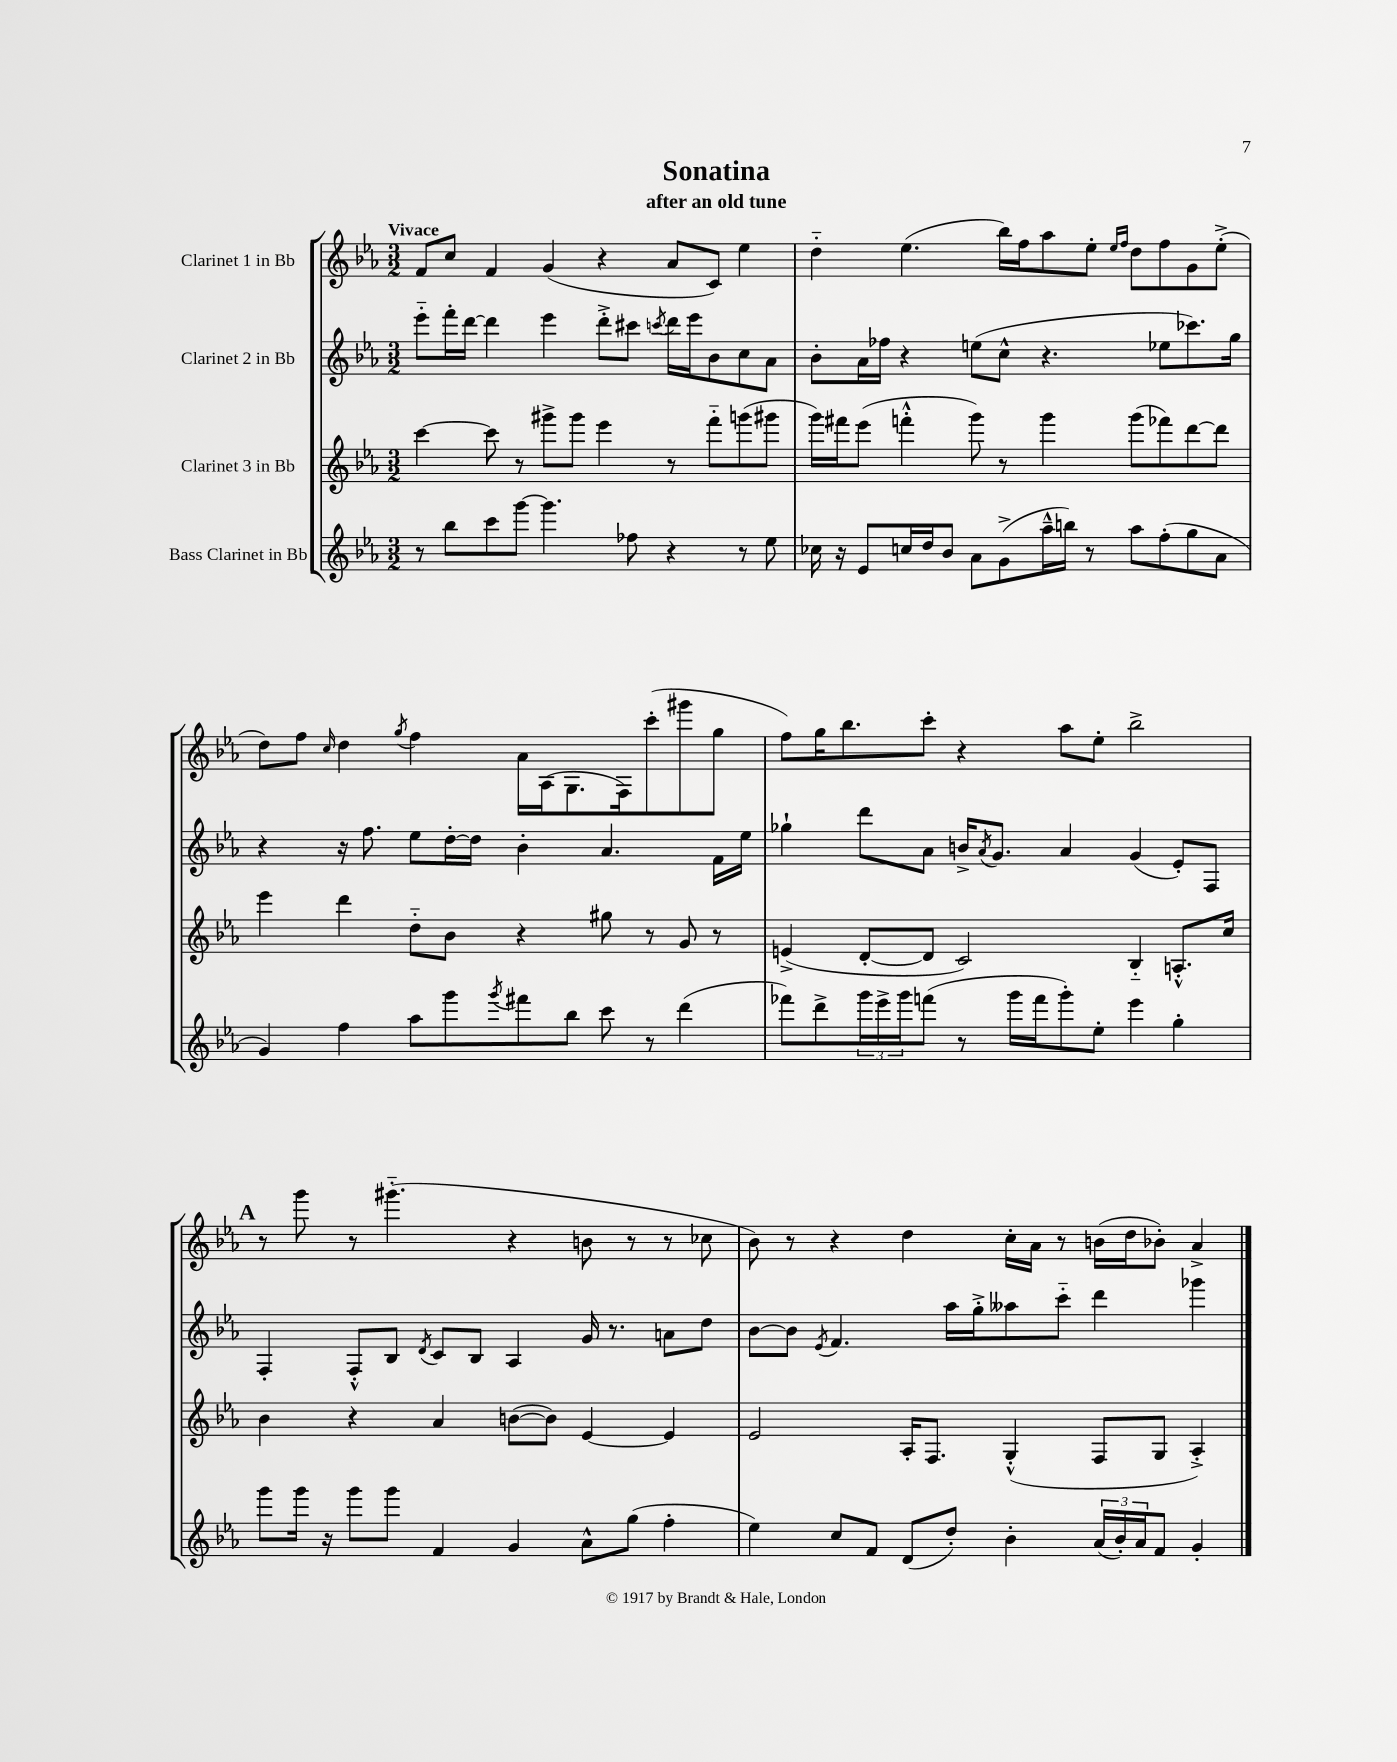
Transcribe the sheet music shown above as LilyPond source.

\header { title = "Sonatina" subtitle = "after an old tune" }
<<
\new StaffGroup <<
\new Staff = "s0" \with { instrumentName = "Clarinet 1 in Bb" } {
    \clef treble \key ees \major \numericTimeSignature \time 3/2 \tempo "Vivace"
    f'8 c''8 f'4 g'4( r4 aes'8 c'8) ees''4 |
    d''4-_ ees''4.( bes''16) f''16 aes''8 ees''8-. \grace { ees''16 f''16 } d''8 f''8 g'8 ees''8-.->( |
    d''8) f''8 \grace { c''16 } d''4 \acciaccatura { g''8 } f''4 aes'16 aes16( g8. f16) c'''8-.( gis'''8 g''8 |
    f''8) g''16 bes''8. c'''8-. r4 aes''8 ees''8-. bes''2-> |
    \mark \markup { \bold "A" } r8 g'''8 r8 gis'''4.-_( r4 b'8 r8 r8 ces''8 |
    bes'8) r8 r4 d''4 c''16-. aes'16 r8 b'16( d''16 bes'8-.) aes'4-> \bar "|." |
}
\new Staff = "s1" \with { instrumentName = "Clarinet 2 in Bb" } {
    \clef treble \key ees \major \numericTimeSignature \time 3/2
    ees'''8-_ f'''16-. d'''16~ d'''4 ees'''4 d'''8-.-> cis'''8 \acciaccatura { c'''8 } d'''16 ees'''16 bes'8 c''8 aes'8 |
    bes'8-. aes'16 fes''16 r4 e''8( c''8-^ r4. ees''8 ces'''8.) g''16 |
    r4 r16 f''8. ees''8 d''16~-. d''16 bes'4-. aes'4. f'16 ees''16 |
    ges''4-! d'''8 aes'8 b'16-> \acciaccatura { aes'8 } g'8. aes'4 g'4( ees'8-.) f8 |
    \mark \markup { \bold "A" } f4-. f8-.-^ bes8 \acciaccatura { d'8 } c'8 bes8 aes4 g'16 r8. a'8 d''8 |
    bes'8~ bes'8 \acciaccatura { ees'8 } f'4. aes''16 g''16-.-> aeses''8 c'''8-_ d'''4 ges'''4 \bar "|." |
}
\new Staff = "s2" \with { instrumentName = "Clarinet 3 in Bb" } {
    \clef treble \key ees \major \numericTimeSignature \time 3/2
    c'''4~ c'''8 r8 gis'''8-> gis'''8 ees'''4 r8 f'''8-_ g'''8( gis'''8 |
    g'''16) fis'''16 ees'''8( f'''4-.-^ g'''8) r8 g'''4 g'''8( fes'''8) d'''8~ d'''8 |
    ees'''4 d'''4 d''8-_ bes'8 r4 gis''8 r8 g'8 r8 |
    e'4->( d'8~-. d'8 c'2) bes4-_ a8.-.-^ c''16 |
    \mark \markup { \bold "A" } bes'4 r4 aes'4 b'8~( b'8) ees'4~ ees'4 |
    ees'2 aes16-. f8. g4-.-^( f8 g8 aes4-.->) \bar "|." |
}
\new Staff = "s3" \with { instrumentName = "Bass Clarinet in Bb" } {
    \clef treble \key ees \major \numericTimeSignature \time 3/2
    r8 bes''8 c'''8 g'''8~ g'''4. fes''8 r4 r8 ees''8 |
    ces''16 r16 ees'8 c''16 d''16 bes'8 aes'8 g'8->( aes''16---^ b''16) r8 aes''8 f''8-.( g''8 aes'8 |
    g'4) f''4 aes''8 g'''8 \acciaccatura { g'''8 } fis'''8 bes''8 c'''8 r8 d'''4( |
    fes'''8) d'''8-> \tuplet 3/2 { g'''16 ees'''16-> g'''16 } f'''8( r8 g'''16 f'''16 g'''8-.) ees''8-. ees'''4 g''4-. |
    \mark \markup { \bold "A" } g'''8 g'''16 r16 g'''8 g'''8 f'4 g'4 aes'8-^ g''8( f''4-. |
    ees''4) c''8 f'8 d'8( d''8-.) bes'4-. \tuplet 3/2 { aes'16( bes'16-.) aes'16 } f'8 g'4-. \bar "|." |
}
>>
>>
\layout { \context { \Score \remove "Bar_number_engraver" } }
